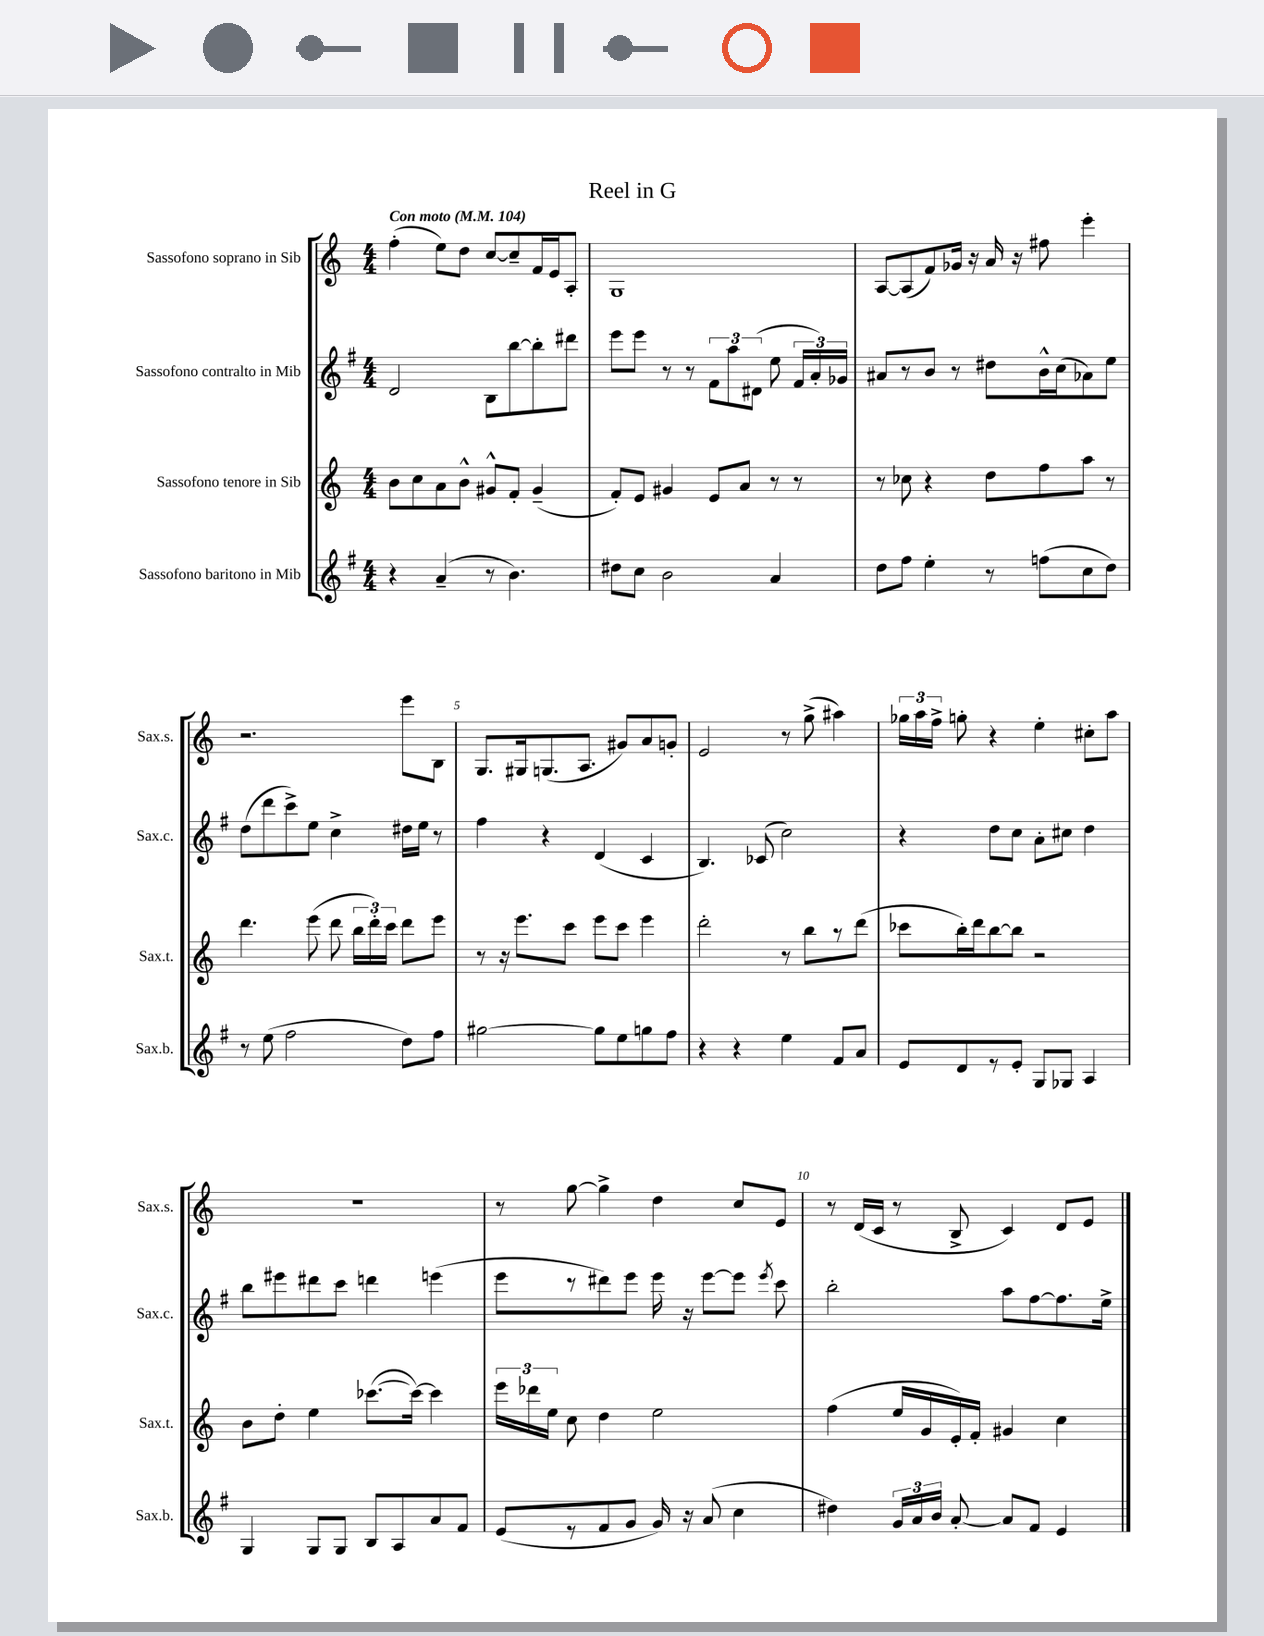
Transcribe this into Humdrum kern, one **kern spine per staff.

**kern	**kern	**kern	**kern
*part4	*part3	*part2	*part1
*staff4	*staff3	*staff2	*staff1
*I"Sassofono baritono in Mib	*I"Sassofono tenore in Sib	*I"Sassofono contralto in Mib	*I"Sassofono soprano in Sib
*I'Sax.b.	*I'Sax.t.	*I'Sax.c.	*I'Sax.s.
*clefG2	*clefG2	*clefG2	*clefG2
*k[f#]	*k[]	*k[f#]	*k[]
*M4/4	*M4/4	*M4/4	*M4/4
*MM104	*MM104	*MM104	*MM104
=1	=1	=1	=1
!	!	!	!LO:TX:a:B:t=Con moto
4r	8b\L	2d/	(4ff'\
.	8cc\	.	.
(4a~/	8a\	.	8ee\L)
.	8b^^\J	.	8dd\J
8r	8g#X^^/L	8B\L	[8cc/L
4.b\)	8f'/J	[8bb\	8cc~/]
.	(4g#~/	8bb'\]	16f/L
.	.	.	16e/J
.	.	8ddd#X\J	8A'/J
=2	=2	=2	=2
8dd#X\L	8f'/L)	8eee\L	1G
8cc\J	8e/J	8eee\J	.
2b\	4g#X/	8r	.
.	.	8r	.
.	8e/L	12f#\L	.
.	.	12aa\	.
.	8a/J	.	.
.	.	(12d#X\J	.
4a/	8r	8ee\	.
.	8r	24f#/LL	.
.	.	24a'/)	.
.	.	24g-X/JJ	.
=3	=3	=3	=3
8dd\L	8r	8a#X/L	[8A/L
8ff#\J	8cc-X\	8r	(8A/]
4ee'\	4r	8b/J	8f/)
.	.	8r	16g-X/Jk
.	.	.	16r
8r	8dd\L	8dd#X\L	16a/
.	.	.	16r
(8ffn\L	8ff\	16b^^\L	8ff#X\
.	.	(16cc\J	.
8cc\	8aa\J	8a-X\)	4eee'\
8dd\J)	8r	8ee\J	.
!!LO:LB:g=z
=4	=4	=4	=4
8r	4.ddd\	(8dd\L	2.r
(8ee\	.	8ddd\	.
2ff#\	.	8ccc^\)	.
.	(8eee\	8ee\J	.
.	8ddd\	4cc^\	.
.	24bb\LL	.	.
.	24ddd'\)	.	.
.	24ccc\JJ	.	.
8dd\L)	8ddd\L	16dd#X\LL	8eee\L
.	.	16ee\JJ	.
8ff#\J	8eee\J	8r	8B\J
=5	=5	=5	=5
[2gg#X\	8r	4ff#\	8.G/L
.	16r	.	.
.	8.eee\L	.	16G#X/k
.	.	4r	(8.Gn/
.	8ccc\J	.	.
.	.	.	8.A/J
8gg#\L]	8eee\L	(4d/	.
8ee\	8ccc\J	.	8g#X/L)
8ggn\	4eee\	4c/	8a/
8ff#\J	.	.	8gn'/J
=6	=6	=6	=6
4r	2ddd'\	4.B/)	2e/
4r	.	.	.
.	.	(8c-X/	.
4ee\	8r	2cc\)	8r
.	8bb\L	.	(8gg^\
8f#/L	8r	.	4aa#X\)
8a/J	(8ddd\J	.	.
=7	=7	=7	=7
8e/L	8ccc-X\L	4r	24gg-X\LL
.	.	.	24aa\
.	.	.	24ff^\JJ
8d/	16bb'\L)	.	8ggn'\
.	16ddd\J	.	.
8r	[8bb\	8dd\L	4r
8e'/J	8bb\J]	8cc\J	.
8G/L	2r	8a'\L	4ee'\
8G-X/J	.	8cc#X\J	.
4A/	.	4dd\	8cc#X'\L
.	.	.	8aa\J
!!LO:LB:g=z
=8	=8	=8	=8
4G/	8b\L	8bb\L	1r
.	8dd'\J	8eee#X\	.
8G/L	4ee\	8ddd#X\	.
8G/J	.	8ccc\J	.
8B/L	([8.ccc-X\L	4dddn\	.
8A/	.	.	.
.	16ccc-\Jk_)	.	.
8a/	4ccc-\]	(4eeen\	.
8f#/J	.	.	.
=9	=9	=9	=9
(8e/L	24eee\LL	8eee\L	8r
.	24ddd-X\	.	.
.	24ee\JJ	.	.
8r	8cc\	8r	[8gg\
8f#/	4dd\	8ddd#X\)	4gg^\]
8g/J	.	8eee\J	.
16g/)	2ee\	16eee\	4dd\
16r	.	16r	.
(8a/	.	[8eee\L	.
4cc\	.	8eee\J]	8cc/L
.	.	8qeee/	.
.	.	8ccc\	8e/J
=10	=10	=10	=10
4dd#X\)	(4ff\	2bb'\	8r
.	.	.	(16d/LL
.	.	.	16c/JJ
24g/LL	16ee/LL	.	8r
24a/	.	.	.
.	16g/	.	.
24b/JJ	.	.	.
[8a'/	16e'/)	.	8B^/
.	16f'/JJ	.	.
8a/L]	4g#X/	8aa\L	4c/)
8f#/J	.	[8ff#\	.
4e/	4cc\	8.ff#\]	8d/L
.	.	.	8e/J
.	.	16ee^\Jk	.
==	==	==	==
*-	*-	*-	*-
